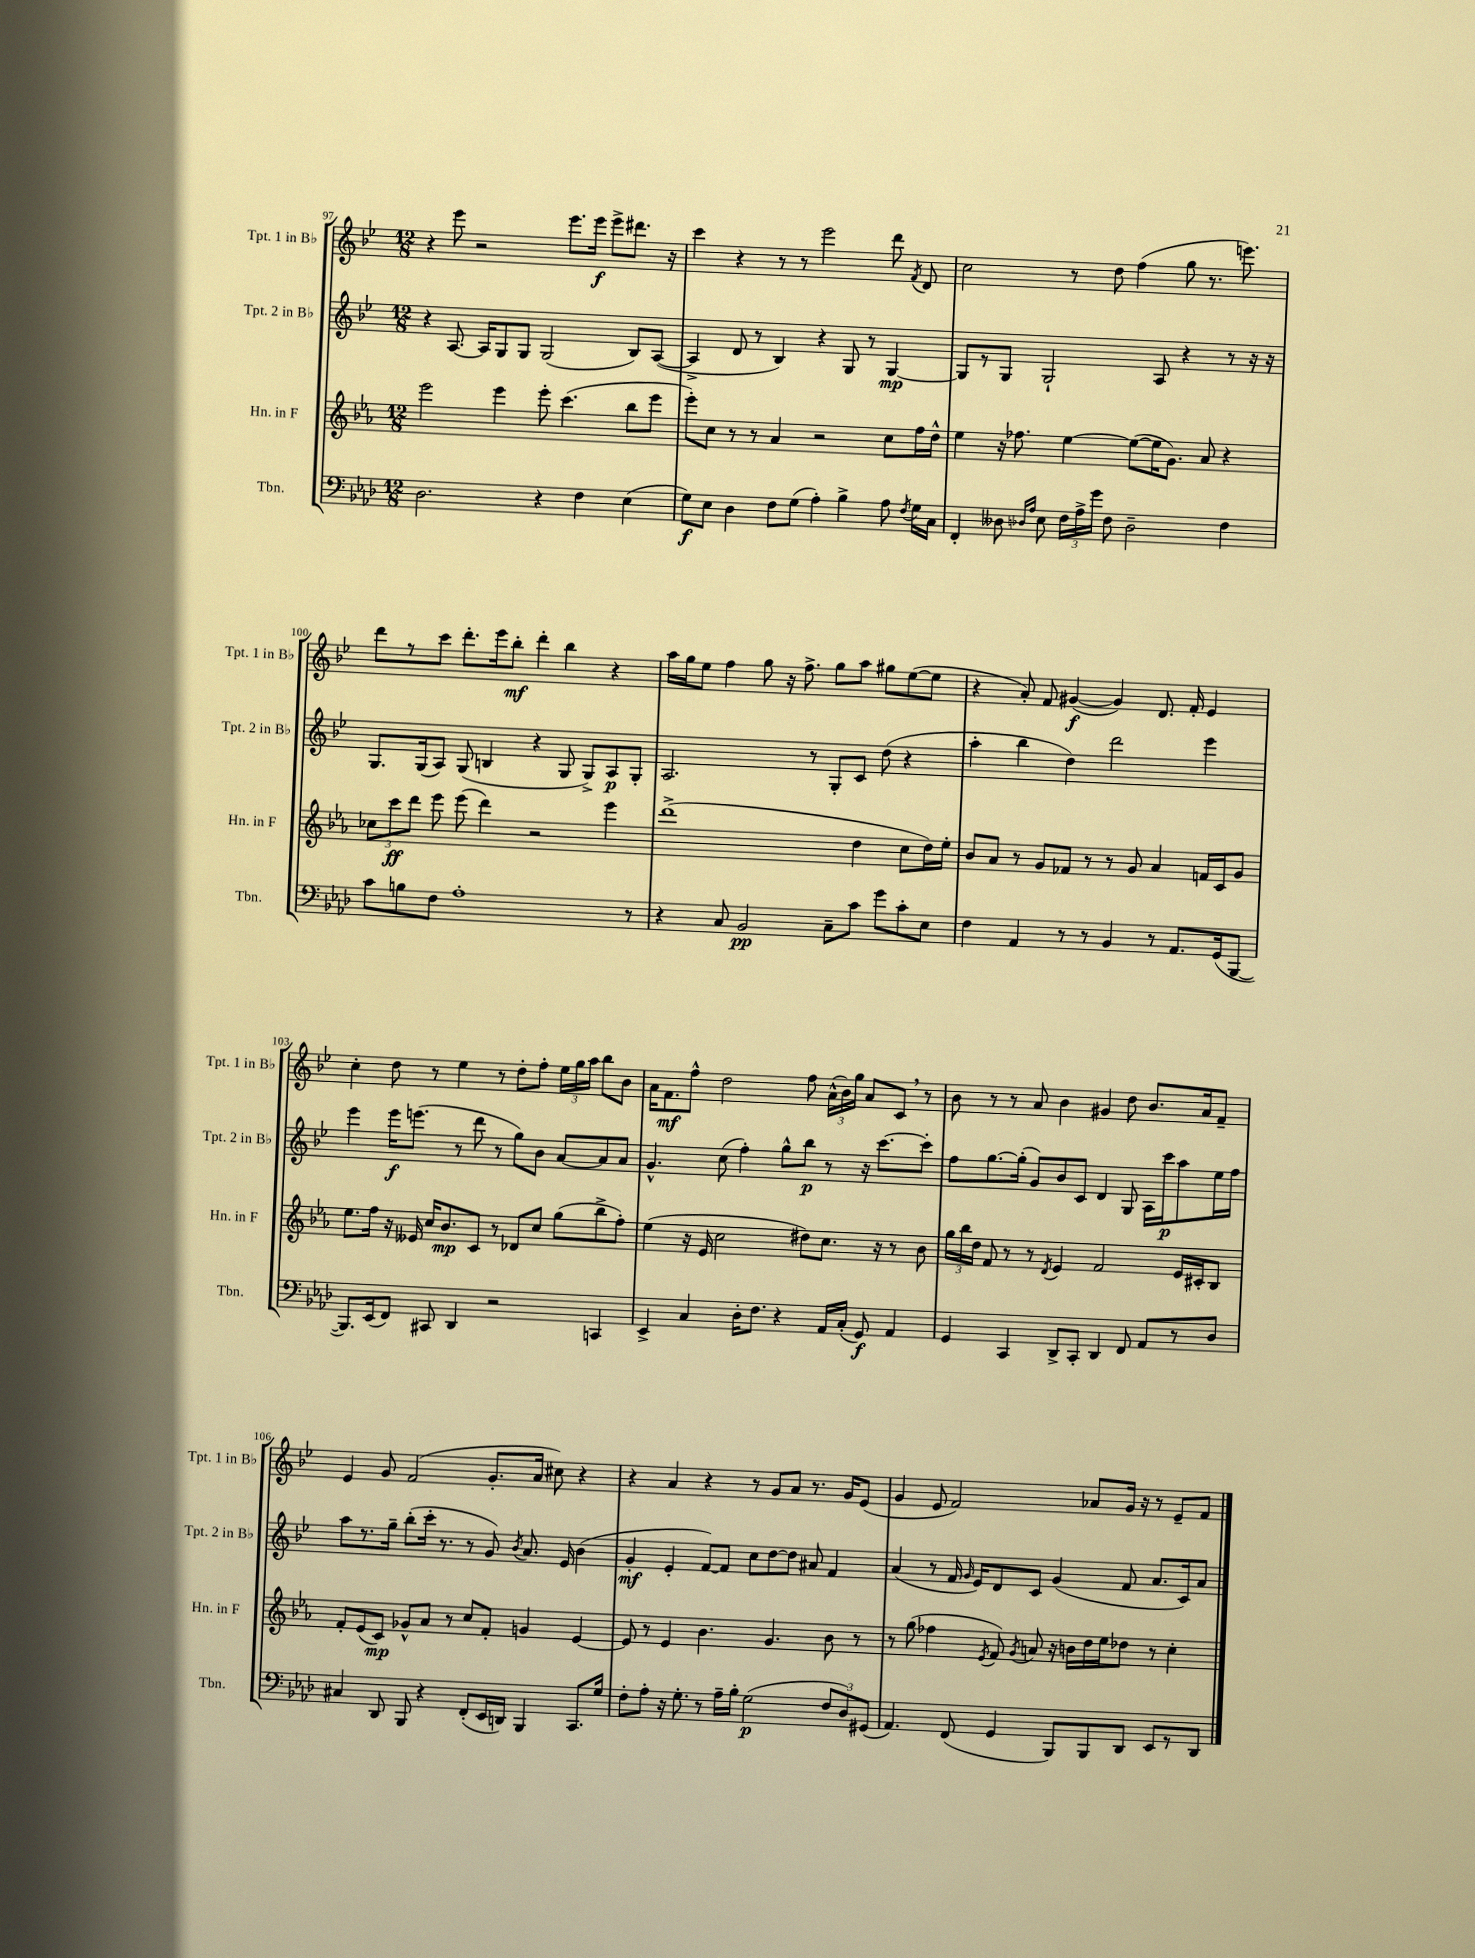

**kern	**dynam	**kern	**dynam	**kern	**dynam	**kern	**dynam
*part4	*part4	*part3	*part3	*part2	*part2	*part1	*part1
*staff4	*staff4	*staff3	*staff3	*staff2	*staff2	*staff1	*staff1
*I"Tbn.	*	*I"Hn. in F	*	*I"Tpt. 2 in B♭	*	*I"Tpt. 1 in B♭	*
*I'Tbn.	*	*I'Hn. in F	*	*I'Tpt. 2 in B♭	*	*I'Tpt. 1 in B♭	*
*clefF4	*	*clefG2	*	*clefG2	*	*clefG2	*
*k[b-e-a-d-]	*	*k[b-e-a-]	*	*k[b-e-]	*	*k[b-e-]	*
*M12/8	*	*M12/8	*	*M12/8	*	*M12/8	*
=97	=97	=97	=97	=97	=97	=97	=97
2.D-\	.	2eee-\	.	4r	.	4r	.
.	.	.	.	[8.A/	.	8eee-\	.
.	.	.	.	.	.	2r	.
.	.	.	.	16A/KL]	.	.	.
.	.	4eee-\	.	8G/	.	.	.
.	.	.	.	8G/J	.	.	.
4r	.	8eee-'\	.	(2G/	.	.	.
.	.	(4.ccc\	.	.	.	8.eee-\L	.
4F\	.	.	.	.	.	.	.
.	.	.	.	.	.	16eee-\Jk	f
.	.	.	.	.	.	8eee-^\L	.
(4E-\	.	8bb-\L	.	8B-/L)	.	8.ddd#X\J	.
.	.	8eee-\J	.	([8A/J	.	.	.
.	.	.	.	.	.	16r	.
=98	=98	=98	=98	=98	=98	=98	=98
8G\L)	f	8eee-'\L)	.	4A^/]	.	4ccc\	.
8E-\J	.	8cc\J	.	.	.	.	.
4D-\	.	8r	.	8d/	.	4r	.
.	.	8r	.	8r	.	.	.
8F\L	.	4a-/	.	4B-/)	.	8r	.
(8G\J	.	.	.	.	.	8r	.
4A-'\)	.	2r	.	4r	.	2eee-\	.
4B-^\	.	.	.	8G/	.	.	.
.	.	.	.	8r	.	.	.
8A-\	.	8cc\L	.	[4G/	mp	8ddd\	.
8qF/	.	.	.	.	.	8qf/	.
16G\LL	.	16ff\L	.	.	.	8d/	.
16C\JJ	.	16dd^^\JJ	.	.	.	.	.
=99	=99	=99	=99	=99	=99	=99	=99
4FF'/	.	4ee-\	.	8G/L]	.	2cc\	.
.	.	.	.	8r	.	.	.
8D--X\	.	16r	.	8G/J	.	.	.
.	.	8.ff-X\	.	.	.	.	.
16qqD-X/LL	.	.	.	.	.	.	.
16qqA-/JJ	.	.	.	.	.	.	.
8E-\	.	.	.	2G`/	.	.	.
24F\LL	.	[4ee-\	.	.	.	8r	.
24A-^\	.	.	.	.	.	.	.
24g\JJ	.	.	.	.	.	.	.
8F\	.	.	.	.	.	8dd\	.
2D-~\	.	(8ee-\L_	.	.	.	(4ff\	.
.	.	16ee-\K]	.	8A/	.	.	.
.	.	8.g\J)	.	.	.	.	.
.	.	.	.	4r	.	8gg\	.
.	.	8a-/	.	.	.	8.r	.
4F\	.	4r	.	8r	.	.	.
.	.	.	.	.	.	8.eeen\)	.
.	.	.	.	16r	.	.	.
.	.	.	.	16r	.	.	.
!!LO:LB:g=z
=100	=100	=100	=100	=100	=100	=100	=100
8c\L	.	12cc-X\L	.	8.G/L	.	8ddd\L	.
.	.	12ccc\	ff	.	.	.	.
8Bn\	.	.	.	.	.	8r	.
.	.	12ddd\J	.	.	.	.	.
.	.	.	.	(16G/k	.	.	.
8F\J	.	8eee-\	.	8A/J)	.	8ccc\J	.
1A-'	.	(8eee-\	.	(8G/	.	8.ddd'\L	.
.	.	4ddd\)	.	4Bn/	.	.	.
.	.	.	.	.	.	16eee-\k	.
.	.	.	.	.	.	8bb-'\J	mf
.	.	2r	.	4r	.	4ddd'\	.
.	.	.	.	8G/	.	4bb-\	.
.	.	.	.	8G^/L)	.	.	.
.	.	4eee-\	.	8A/	p	4r	.
8r	.	.	.	8G'/J	.	.	.
=101	=101	=101	=101	=101	=101	=101	=101
4r	.	(1ddd^	.	2.A/	.	16aa\LL	.
.	.	.	.	.	.	16gg\J	.
.	.	.	.	.	.	8ee-\J	.
8C/	.	.	.	.	.	4ff\	.
2BB-/	pp	.	.	.	.	.	.
.	.	.	.	.	.	8gg\	.
.	.	.	.	.	.	16r	.
.	.	.	.	.	.	8.ff^\	.
.	.	.	.	8r	.	.	.
8C~\L	.	.	.	8G'/L	.	8gg\L	.
8c\J	.	4dd\	.	8c/J	.	8aa\J	.
8g\L	.	.	.	(8dd\	.	8gg#X\L	.
8c'\	.	8cc\L	.	4r	.	([8ee-\	.
8E-\J	.	16dd\L)	.	.	.	8ee-\J]	.
.	.	16ee-'\JJ	.	.	.	.	.
=102	=102	=102	=102	=102	=102	=102	=102
4F\	.	8b-/L	.	4aa'\	.	4r	.
.	.	8a-/J	.	.	.	.	.
4AA-/	.	8r	.	4bb-\	.	8a'/)	.
.	.	8g/L	.	.	.	8f/	.
8r	.	8f-X/J	.	4dd\)	.	([4g#X/	f
8r	.	8r	.	.	.	.	.
4BB-/	.	8r	.	2ddd\	.	4g#/])	.
.	.	8g/	.	.	.	.	.
8r	.	4a-/	.	.	.	8.d/	.
8.AA-/L	.	.	.	.	.	.	.
.	.	.	.	.	.	16f'/	.
.	.	16fn/LL	.	4eee-\	.	4e-/	.
(16GG/k	.	16c/J	.	.	.	.	.
[8BBB-/J	.	8g/J	.	.	.	.	.
!!LO:LB:g=z
=103	=103	=103	=103	=103	=103	=103	=103
8.BBB-/L])	.	8.ee-\L	.	4eee-\	.	4cc'\	.
(16EE-/k	.	16ff\Jk	.	.	.	.	.
8FF/J)	.	16r	.	16eee-\KL	f	8dd\	.
.	.	16e--X/	.	(8.eeen\J	.	.	.
8CC#X/	.	16cc/KL	.	.	.	8r	.
.	.	8.b-/	mp	.	.	.	.
4DD-/	.	.	.	8r	.	4ee-\	.
.	.	8c/J	.	8ddd\	.	.	.
2r	.	8r	.	8r	.	8r	.
.	.	8d-X/L	.	8gg\L)	.	8dd'\L	.
.	.	8cc/J	.	8b-\J	.	8ff'\J	.
.	.	(8gg\L	.	[8a/L	.	24ee-\LL	.
.	.	.	.	.	.	24gg\	.
.	.	.	.	.	.	24aa\JJ	.
4CCn/	.	8bb-^\	.	8a/]	.	8bb-\L	.
.	.	8ff'\J)	.	8a/J	.	8b-\J	.
=104	=104	=104	=104	=104	=104	=104	=104
4EE-^/	.	(4ee-\	.	4.g^^/	.	16a\KL	.
.	.	.	.	.	.	8.f\	mf
4C/	.	16r	.	.	.	8ff^^\J	.
.	.	16e-/	.	.	.	.	.
.	.	2cc\	.	(8cc\	.	2dd\	.
16D-'\KL	.	.	.	4ff'\)	.	.	.
8.F\J	.	.	.	.	.	.	.
4r	.	.	.	8gg^^\L	.	.	.
.	.	8dd#X\L)	.	8bb-\J	p	8ff\	.
16AA-/LL	.	8.cc\J	.	8r	.	(24a^^\LL	.
.	.	.	.	.	.	24b-\)	.
(16C'/JJ	.	.	.	.	.	.	.
.	.	.	.	.	.	24gg\JJ	.
8GG/)	f	.	.	16r	.	8a/L	.
.	.	16r	.	[8.ccc\L	.	.	.
4AA-/	.	8r	.	.	.	8c,/J	.
.	.	8b-\	.	8ccc'\J]	.	8r	.
=105	=105	=105	=105	=105	=105	=105	=105
4GG/	.	24gg\LL	.	8ff\L	.	8b-\	.
.	.	24bb-\	.	.	.	.	.
.	.	24dd\JJ	.	.	.	.	.
.	.	8f/	.	[8.gg\	.	8r	.
4CC/	.	8r	.	.	.	8r	.
.	.	.	.	(16gg'\Jk]	.	.	.
.	.	8r	.	8g/L)	.	8a/	.
.	.	8qd/	.	.	.	.	.
8DD-^/L	.	4e-/	.	8b-/	.	4b-\	.
8CC'/J	.	.	.	8c/J	.	.	.
4DD-/	.	2f/	.	4d/	.	4g#X/	.
8FF/	.	.	.	8G/	.	8dd\	.
8AA-/L	.	.	.	16A\LL	.	8.b-/L	.
.	.	.	.	16ccc\J	p	.	.
8r	.	16e-/LL	.	8aa\	.	.	.
.	.	16c#X'/J	.	.	.	16a/k	.
8D-/J	.	8B-/J	.	16ee-\L	.	8f~/J	.
.	.	.	.	16ff\JJ	.	.	.
!!LO:LB:g=z
=106	=106	=106	=106	=106	=106	=106	=106
4C#X/	.	8f'/L	.	8aa\L	.	4e-/	.
.	.	(8e-/	.	8.r	.	.	.
8DD-/	.	8c/J)	mp	.	.	8g/	.
.	.	.	.	16gg~\Jk	.	.	.
8BBB-/	.	8g-X^^/L	.	(8bb-'\L	.	(2f/	.
4r	.	8a-/J	.	16ccc'\Jk	.	.	.
.	.	.	.	8.r	.	.	.
.	.	8r	.	.	.	.	.
(8FF'/L	.	8cc/L	.	8r	.	.	.
16EE-/L	.	8f'/J	.	8g/)	.	8.g'/L	.
16DDn/JJ)	.	.	.	.	.	.	.
.	.	.	.	8qb-/	.	.	.
4BBB-/	.	4gn/	.	8.a/	.	.	.
.	.	.	.	.	.	16a/Jk	.
.	.	.	.	.	.	8cc#X\)	.
.	.	.	.	16e-/	.	.	.
8.CC/L	.	[4e-/	.	(4b-\	.	4r	.
16G/Jk	.	.	.	.	.	.	.
=107	=107	=107	=107	=107	=107	=107	=107
8F'\L	.	8e-/]	.	4g'/	mf	4r	.
8A-'\J	.	8r	.	.	.	.	.
16r	.	4e-/	.	4e-'/	.	4a/	.
8.G'\	.	.	.	.	.	.	.
8r	.	4.b-\	.	[8f/L)	.	4r	.
16A-~\LL	.	.	.	8f/J]	.	.	.
16B-'\JJ	.	.	.	.	.	.	.
(2G\	p	.	.	8cc\L	.	8r	.
.	.	4.g/	.	[8dd\	.	8g/L	.
.	.	.	.	8dd\J]	.	8a/J	.
.	.	.	.	8a#X/	.	8.r	.
12F/L	.	8b-\	.	4f/	.	.	.
.	.	.	.	.	.	16g/KL	.
12D-/)	.	.	.	.	.	.	.
.	.	8r	.	.	.	(8e-/J	.
(12GG#X/J	.	.	.	.	.	.	.
=108	=108	=108	=108	=108	=108	=108	=108
4.AA-/)	.	8r	.	(4a/	.	4g/	.
.	.	(8gg\	.	.	.	.	.
.	.	4ff-X\	.	8r	.	8e-/	.
(8FF/	.	.	.	16f/	.	2f/)	.
.	.	.	.	16qqg/	.	.	.
.	.	.	.	16e-/KL)	.	.	.
.	.	8qe-/	.	.	.	.	.
4GG/	.	8f/)	.	8d/	.	.	.
.	.	8qg/	.	.	.	.	.
.	.	8an/	.	8c/J	.	.	.
8BBB-/L)	.	16r	.	(4g/	.	.	.
.	.	16bn\LL	.	.	.	.	.
8BBB-/	.	16dd\	.	.	.	8a-X/L	.
.	.	16ee-\J	.	.	.	.	.
8DD-/J	.	8dd-X\J	.	8f/	.	16g/Jk	.
.	.	.	.	.	.	16r	.
8EE-/L	.	8r	.	8.a/L	.	8r	.
8r	.	4cc'\	.	.	.	8e-~/L	.
.	.	.	.	16c/k)	.	.	.
8DD-/J	.	.	.	8a/J	.	8f/J	.
==	==	==	==	==	==	==	==
*-	*-	*-	*-	*-	*-	*-	*-
